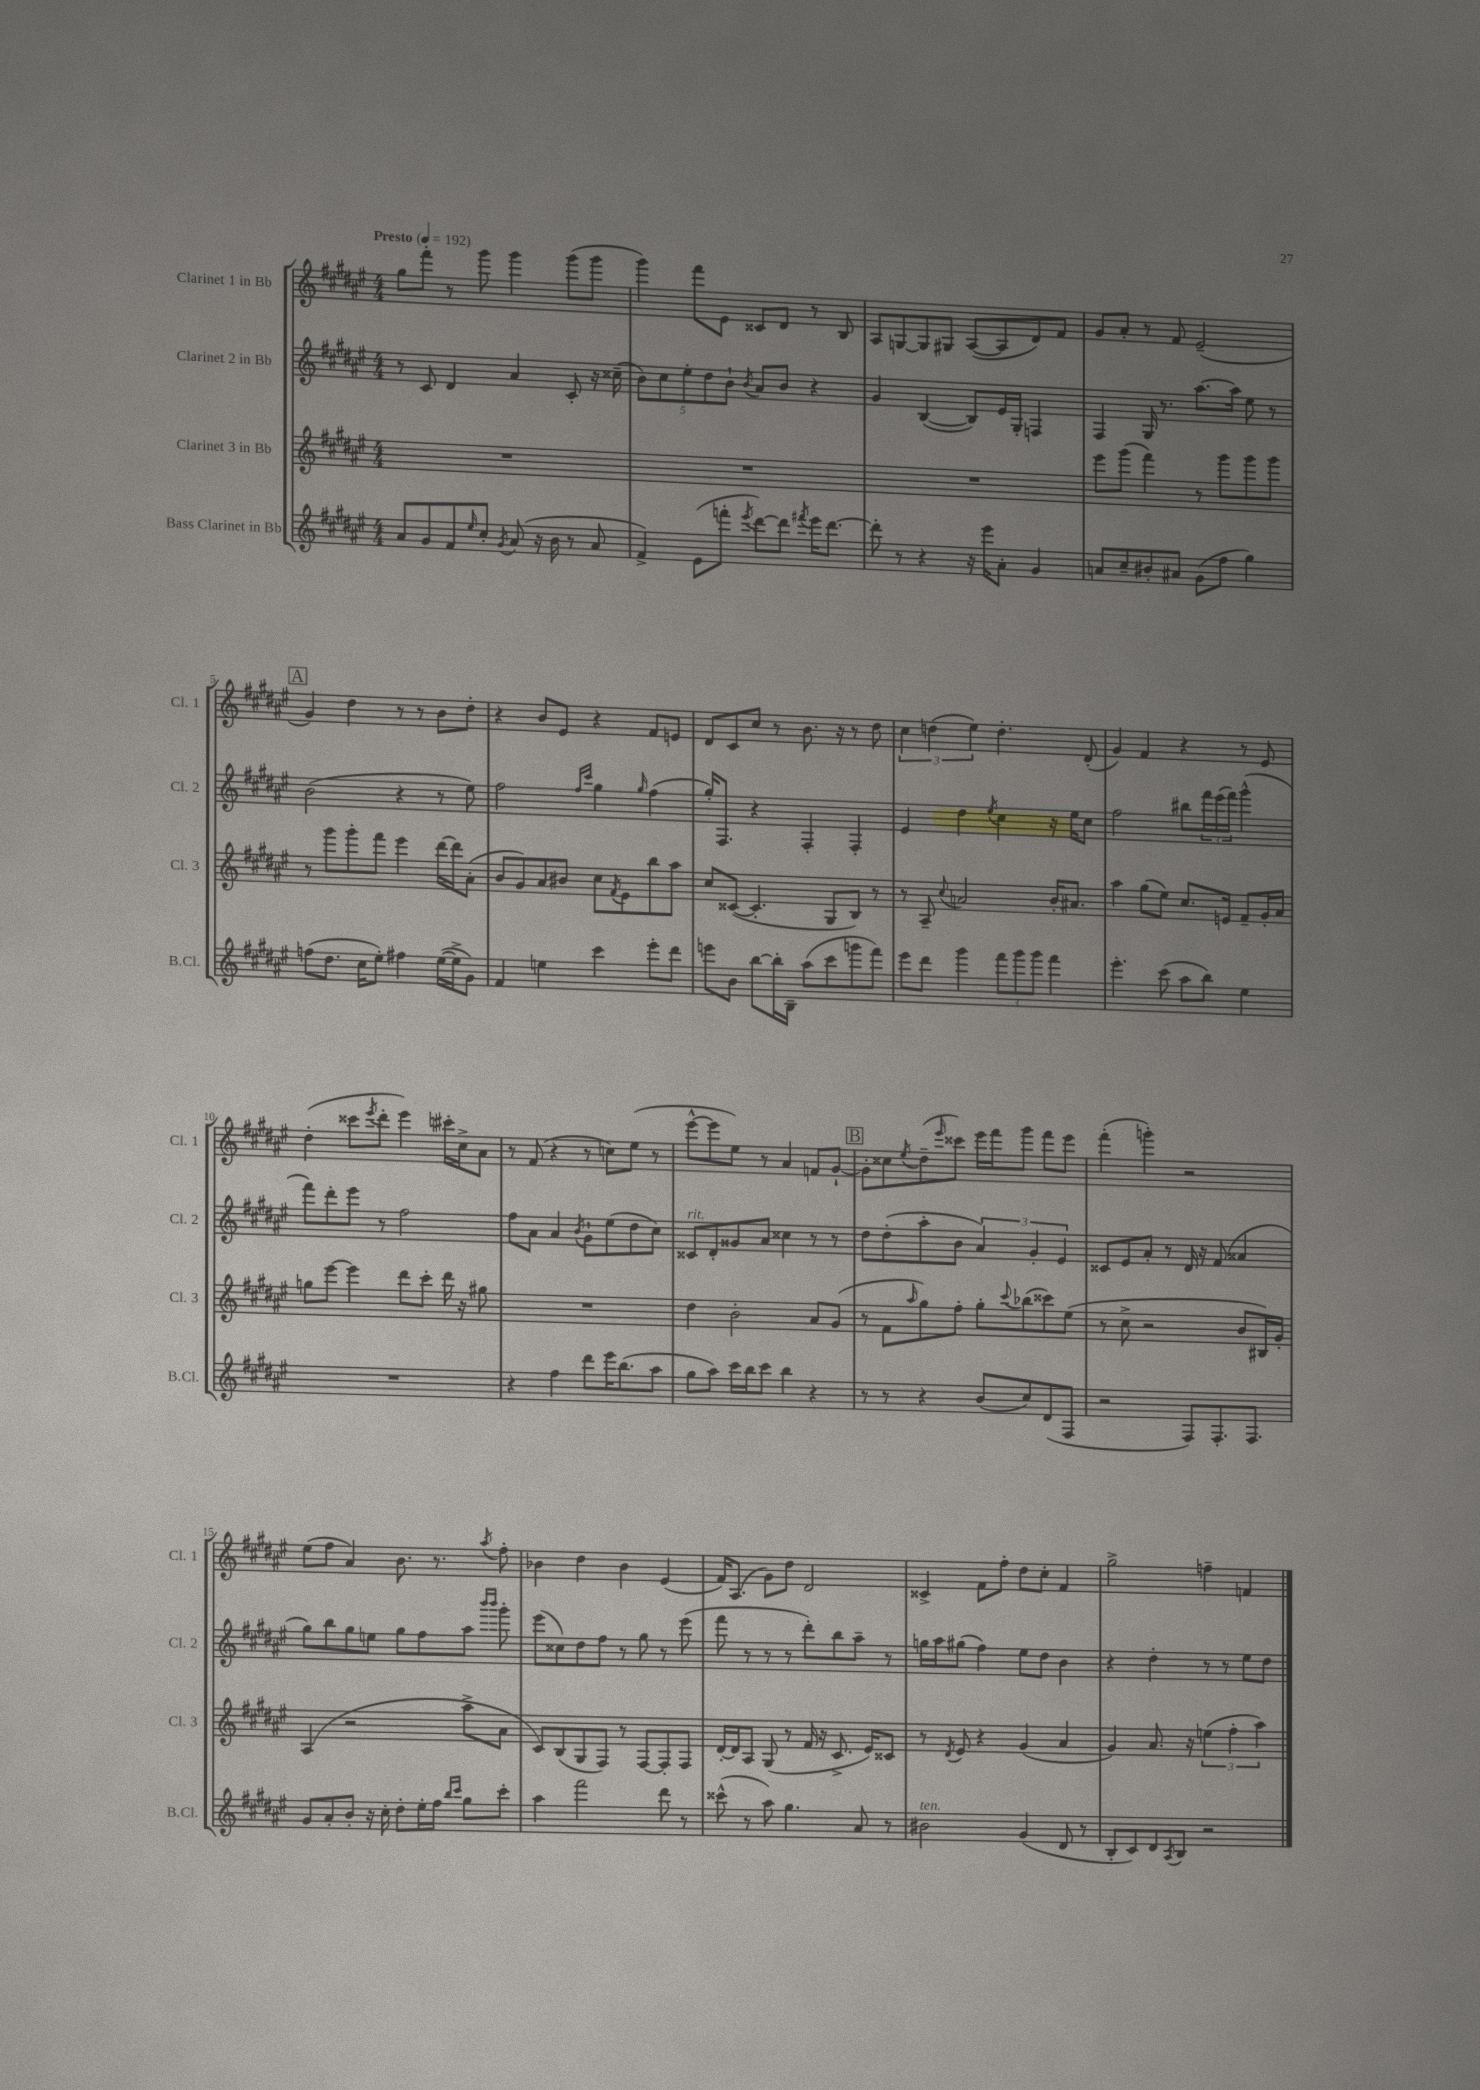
<<
\new StaffGroup <<
\new Staff = "s0" \with { instrumentName = "Clarinet 1 in Bb" shortInstrumentName = "Cl. 1" } {
    \clef treble \key fis \major \numericTimeSignature \time 4/4 \tempo "Presto" 4 = 192
    gis''8 fis'''8-. r8 gis'''8 gis'''4 gis'''8( gis'''8 |
    gis'''4) fis'''8 eis'8 cisis'8 dis'8 r8 b8 |
    ais8 g8~ g8 gis8 ais8~( ais8 dis'8) fis'8 |
    gis'8 ais'8-. r8 fis'8 eis'2--( |
    \mark \markup { \box "A" } gis'4) dis''4 r8 r8 b'8 dis''8-. |
    r4 b'8 eis'8 r4 fis'8 e'8 |
    dis'8 cis'8 cis''8 r8 b'8. r16 r8 dis''8 |
    \tuplet 3/2 { cis''4 d''4( eis''4) } d''4.-. dis'8-.( |
    gis'4) fis'4 r4 r8 eis'8 |
    dis''4-.( cisis'''8 \acciaccatura { eis'''8 } dis'''8-. eis'''4) cis'''16-. cis''16-> ais'8 |
    r8 fis'8( r4 r8 c''8) eis''8( r8 |
    eis'''8~-^ eis'''8 eis''8) r8 ais'4 f'8 gis'8~-! |
    \mark \markup { \box "B" } gis'8-. cisis''8 \acciaccatura { eis''8 } dis''8--( \grace { eis'''16 } cisis'''8) eis'''16 fis'''16 gis'''8 fis'''8 eis'''8 |
    fis'''4-.( g'''4-.) r2 |
    eis''8( fis''8 ais'4) b'8. r8. \acciaccatura { ais''8 } fis''8-. |
    bes'4 dis''4 bes'4 eis'4( |
    fis'16) ais8.( gis'8) dis''8 dis'2 |
    cisis'4-> fis'8 fis''8-. dis''8 cis''8-. fis'4 |
    gis''2-> f''4-- f'4 \bar "|." |
}
\new Staff = "s1" \with { instrumentName = "Clarinet 2 in Bb" shortInstrumentName = "Cl. 2" } {
    \clef treble \key fis \major \numericTimeSignature \time 4/4
    r8 cis'8 dis'4 ais'4 cis'8-. r16 cisis''16--( |
    \tuplet 5/4 { b'8) cis''8 eis''8-. dis''8 b'8-! } \acciaccatura { b'8 } ais'8 b'8 r4 |
    gis'4 b4~( b8) eis'16 gis16-. f4 |
    fis4 gis16 r8. ais''8.~ ais''16 eis''8 r8 |
    \mark \markup { \box "A" } b'2( r4 r8 eis''8) |
    fis''2 \grace { fis''16 cis'''16 } gis''4 \grace { gis''16 } fis''4( |
    gis''16-.) fis8. r4 fis4-. fis4-. |
    eis'4 dis''4 \acciaccatura { eis''8 } cis''4 r16 eis''16 cis''8 |
    fis''2 bis''8 \tuplet 3/2 { fis'''16 eis'''16( fis'''16) } gis'''4-^( |
    fis'''8) dis'''8-. eis'''8 r8 fis''2 |
    fis''8 ais'8 ais'4 \acciaccatura { b'8 } gis'8-! eis''8( dis''8 cis''8) |
    cisis'8^\markup { \italic "rit." } dis'8-. gisis'8 ais'8 cisis''4 r8 r8 |
    \mark \markup { \box "B" } dis''8 dis''8-.( ais''8-. b'8 \tuplet 3/2 { ais'4) gis'4-. eis'4 } |
    cisis'8 eis'8 ais'8-. r8 dis'16 r16 fis'8( aisis'4 |
    gis''8) b''8 gis''8 e''8 gis''8 fis''8 ais''8 \grace { b'''16 b'''16 } gis'''8-. |
    eis'''8( cisis''8) dis''8 fis''8 r8 gis''8 r8 eis'''8( |
    fis'''8 r8 r8 r8 dis'''8-.) b''8 ais''8-- r8 |
    g''16 ais''16 gis''8( fis''4) eis''8 dis''8 b'4 |
    r4 dis''4-. r8 r8 eis''8 dis''8 \bar "|." |
}
\new Staff = "s2" \with { instrumentName = "Clarinet 3 in Bb" shortInstrumentName = "Cl. 3" } {
    \clef treble \key fis \major \numericTimeSignature \time 4/4
    R1 |
    R1 |
    R1 |
    eis'''8 gis'''8( fis'''4) r8 gis'''8 gis'''8 gis'''8 |
    \mark \markup { \box "A" } r8 gis'''8 gis'''8-. fis'''8 eis'''4 dis'''16~ dis'''16 ais'8-.( |
    b'8 gis'8) ais'8 bis'8 cis''8 \acciaccatura { fis'8 } eis'8 b''8 ais''8 |
    cis''8 cisis'8~( cisis'4.-. gis8 b8) r8 |
    r8 ais8-- \appoggiatura { cis''8 } a'2 b'16-. ais'8. |
    ais''4 gis''8( eis''8) cis''8. e'16 fis'8-- gis'16-. ais'16 |
    g''8 eis'''8~ eis'''4 dis'''8 cis'''8-. dis'''16 r16 gis''8 |
    R1 |
    dis''4 b'2-. ais'8 gis'8( |
    \mark \markup { \box "B" } r8 fis'8 \grace { ais''16 } gis''8) fis''8-. gis''8-. \appoggiatura { cis'''8 } bes''8( cisis'''8) eis''8( |
    r8 cis''8-> r2 b'8 bis16) gis'16-. |
    ais4( r2 ais''8-> ais'8 |
    cis'8) b8( gis8 fis8) r8 fis8~ fis8-. fis8 |
    dis'16~-. dis'16 ais8 gis8( r8 fis'16 r16 cis'8.-> eis'16) cisis'8 |
    r8 \acciaccatura { dis'8 } eis'8 r4 gis'4( ais'4 |
    gis'4) ais'8. r16 \tuplet 3/2 { e''4( fis''4-. ais''4) } \bar "|." |
}
\new Staff = "s3" \with { instrumentName = "Bass Clarinet in Bb" shortInstrumentName = "B.Cl." } {
    \clef treble \key fis \major \numericTimeSignature \time 4/4
    ais'8 gis'8 fis'8 \grace { eis''16 } cis''8-. \acciaccatura { gis'8 } ais'8( r16 b'16 r8 ais'8 |
    fis'4->) eis'8( f'''8-. \acciaccatura { eis'''8 } dis'''8~) dis'''8 \acciaccatura { fis'''8 } eis'''16 dis'''8.~ |
    dis'''8-. r8 r4 r16 eis'''16 ais'8-. gis'4 |
    a'8 cis''8-- bis'8-. ais'8 gis'8( fis''8 gis''4) |
    \mark \markup { \box "A" } f''8( dis''8. cis''16 eis''8-.) fis''4 eis''16~( eis''16-> gis'8) |
    fis'4 e''4 cis'''4 eis'''8-. dis'''8 |
    e'''8 b'8 b''8~ b''16-. b16-- ais''8( cis'''8 g'''8 fis'''8) |
    eis'''8 dis'''8 gis'''4 \tuplet 3/2 { fis'''8 gis'''8 gis'''8 } fis'''4 |
    eis'''4.-. cis'''8( ais''8 b''8) eis''4 |
    R1 |
    r4 fis''4 dis'''8 eis'''16 b''8.( ais''8 |
    gis''8 ais''8) cis'''16 b''16 cis'''8 b''4 r4 |
    \mark \markup { \box "B" } r8 r8 r4 b'8( cis''8) dis'8( fis8 |
    r2 fis8) fis8.-. fis8. |
    gis'8 ais'8-. b'8-. r16 cis''16-. dis''8-. eis''16-. fis''16 \grace { b''16 cis'''16 } gis''8 cis'''8-. |
    ais''4 fis'''2 dis'''8 r8 |
    cisis'''8-^( r8 ais''8) gis''4. ais'8 r8 |
    bis'2^\markup { \italic "ten." } gis'4( dis'8 r8 |
    b8-. cis'8) dis'8 \acciaccatura { ais8 } b8 r2 \bar "|." |
}
>>
>>
